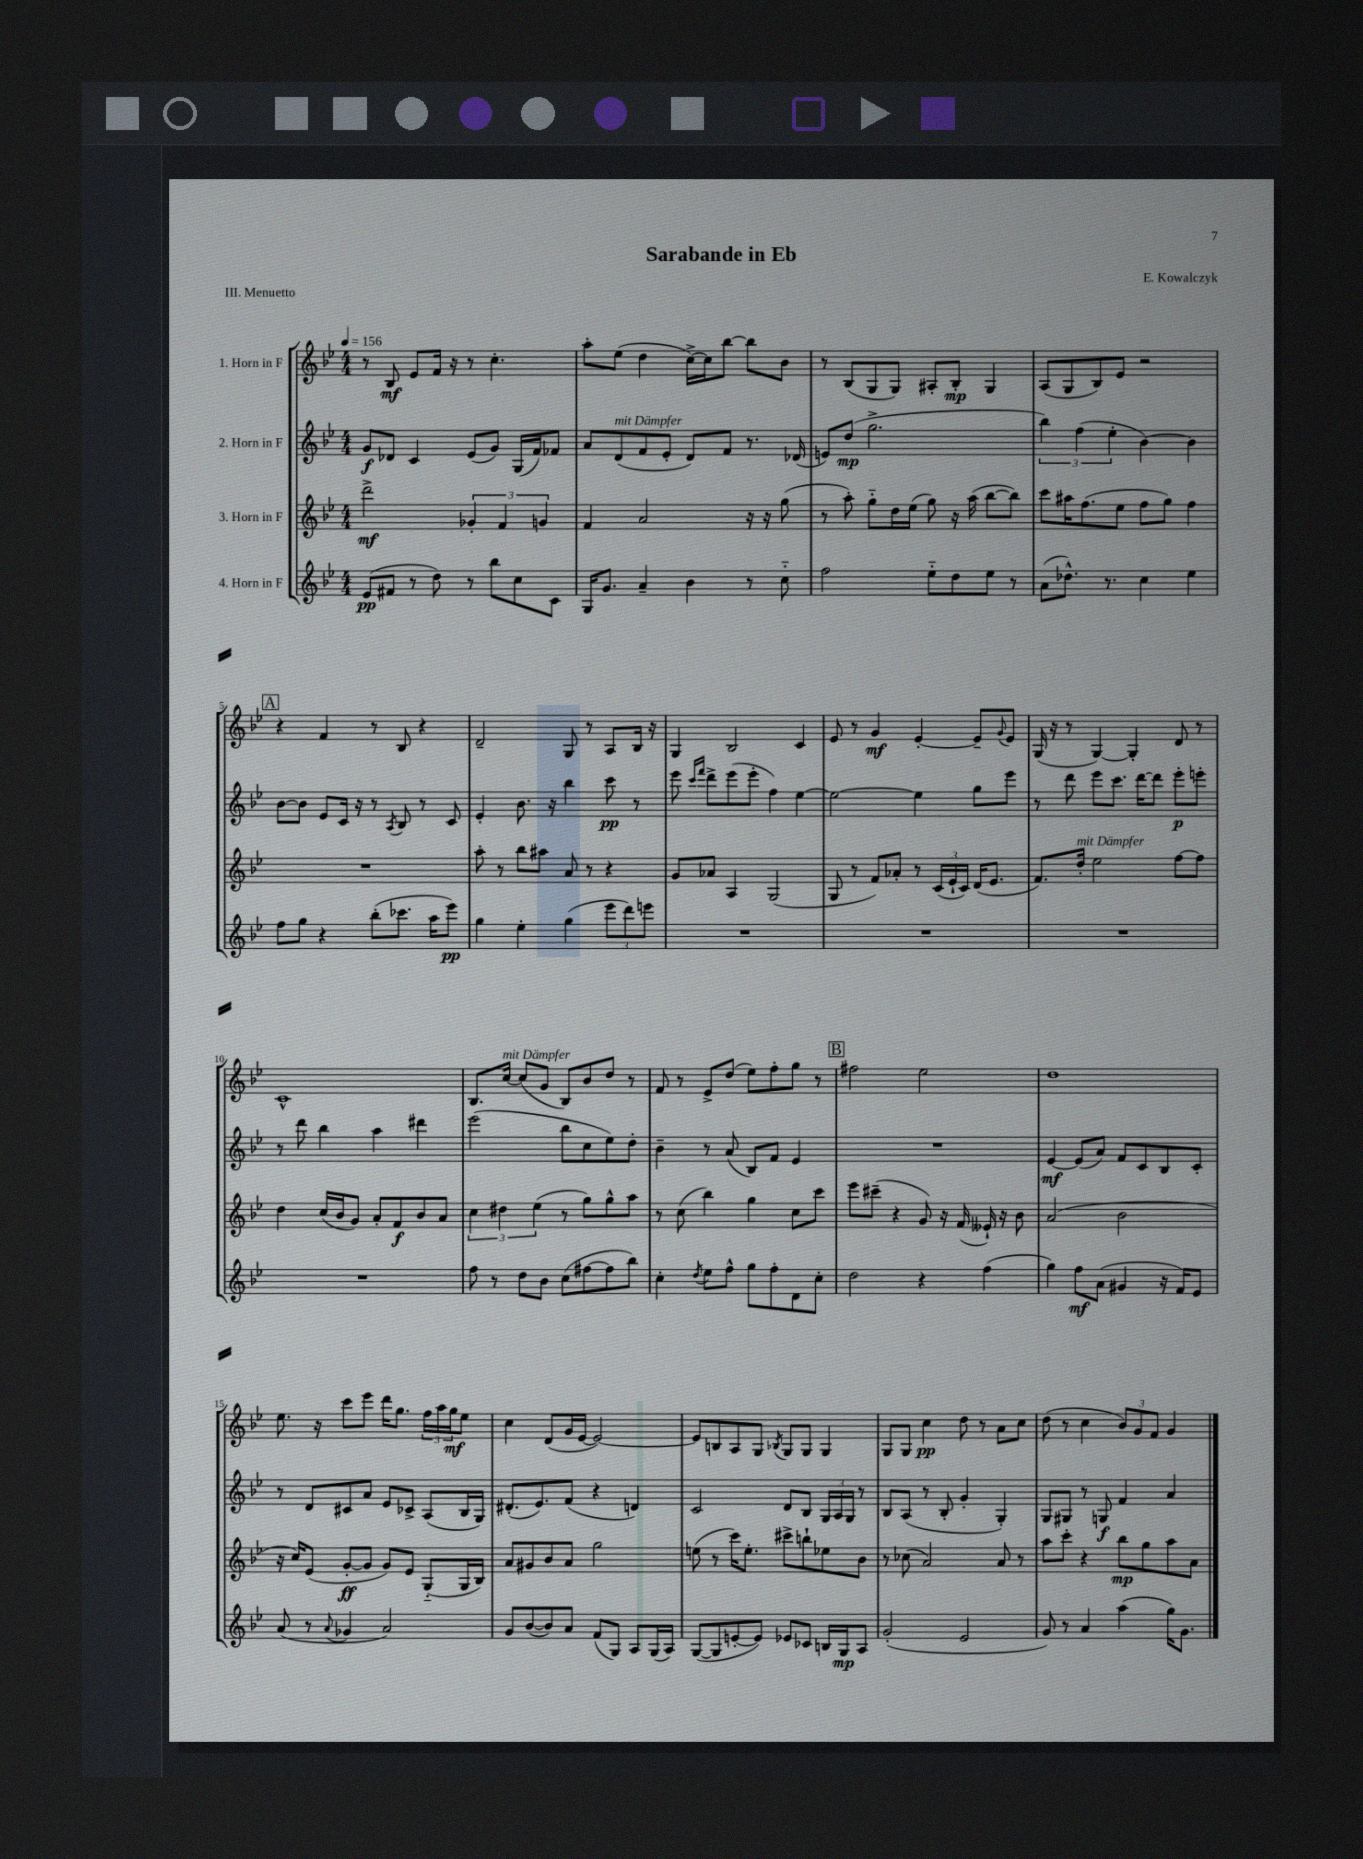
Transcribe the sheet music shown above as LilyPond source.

\header { title = "Sarabande in Eb" composer = "E. Kowalczyk" piece = "III. Menuetto" }
<<
\new StaffGroup <<
\new Staff = "s0" \with { instrumentName = "1. Horn in F" } {
    \clef treble \key bes \major \numericTimeSignature \time 4/4 \tempo 4 = 156
    r8 bes8\mf ees'8 f'16 r16 r8 c''4.-. |
    a''8-. ees''8( d''4 c''16~->) c''16 bes''8~ bes''8 bes'8 |
    r8 bes8( g8 g8) ais8-. bes8-.\mp g4 |
    a8( g8 bes8) ees'8 r2 |
    \mark \markup { \box "A" } r4 f'4 r8 bes8 r4 |
    d'2-- g8 r8 a8 bes16 r16 |
    g4 bes2 c'4 |
    ees'8 r8 g'4\mf ees'4~-. ees'8-- \appoggiatura { g'8 } ees'8 |
    g16( r16 r8 g4~) g4-. d'8 r8 |
    c'1-^ |
    bes8. c''16~^\markup { \italic "mit Dämpfer" } c''8( g'8 bes8) bes'8 d''8 r8 |
    f'8 r8 ees'8-> d''8( ees''8) f''8-. g''8 r8 |
    \mark \markup { \box "B" } fis''2 ees''2 |
    d''1 |
    ees''8. r16 c'''8 ees'''8 d'''16 g''8. \tuplet 3/2 { f''16 a''16 g''16\mf } ees''8 |
    c''4 d'8( g'16 ees'16~ ees'2~) |
    ees'8 b8 a8 g8 \acciaccatura { bes8 } g8 g8 g4 |
    g8 g8 c''4\pp d''8 r8 a'8 c''8 |
    d''8( r8 c''4 \tuplet 3/2 { bes'8) g'8 f'8 } g'4 \bar "|." |
}
\new Staff = "s1" \with { instrumentName = "2. Horn in F" } {
    \clef treble \key bes \major \numericTimeSignature \time 4/4
    g'8\f des'8 c'4 ees'8( g'8) g16( f'16) fes'8 |
    a'8 d'8^\markup { \italic "mit Dämpfer" }( f'8 ees'8-. d'8) f'8 r8. des'16( |
    e'8) d''8\mp( g''2.-> |
    \tuplet 3/2 { bes''4) f''4( ees''4-. } bes'4~) bes'4 |
    \mark \markup { \box "A" } bes'8~ bes'8 ees'8 c'16 r16 r8 \acciaccatura { a8 } bes8 r8 c'8 |
    ees'4-. bes'8. r16 bes''4 c'''8\pp r8 |
    ees'''8 \grace { c'''16 f'''16 } d'''8-> ees'''8( ees'''8-. f''4) ees''4~ |
    ees''2~ ees''4 g''8 ees'''8 |
    r8 d'''8 ees'''8 c'''8. d'''16~ d'''8 ees'''8-.\p e'''8-. |
    r8 d'''8 bes''4 a''4 dis'''4 |
    ees'''2( bes''8 c''8 ees''8) d''8-. |
    bes'4-- r8 a'8( bes8) f'8 ees'4 |
    \mark \markup { \box "B" } R1 |
    ees'4~\mf ees'8( a'8) f'8 c'8 bes8 c'8-. |
    r8 d'8 cis'8 a'8 ees'8 ces'8-> a8( bes16 g16) |
    dis'8.-.( ees'8.) f'8( r4 d'4) |
    c'2 d'8 bes8 \tuplet 3/2 { g16 a16 g16 } r8 |
    bes8 a8( r8 bes8-. g'4-. g4-.) |
    g8 gis8 r8 g8\f f'4 a'4 \bar "|." |
}
\new Staff = "s2" \with { instrumentName = "3. Horn in F" } {
    \clef treble \key bes \major \numericTimeSignature \time 4/4
    d'''2->\mf \tuplet 3/2 { ges'4-. f'4 g'4 } |
    f'4 a'2 r16 r16 g''8( |
    r8 a''8-.) g''8-_ d''16 ees''16( g''8) r16 a''16( bes''8~ bes''8) |
    c'''8 ais''16 f''8.( ees''8 f''8 g''8) f''4 |
    \mark \markup { \box "A" } R1 |
    a''8-. r8 bes''8 ais''8 a'8 r8 r4 |
    g'8 aes'8 a4 g2( |
    g8 r8 f'8) aes'8-. r8 \tuplet 3/2 { c'16( ees'16-! c'16) } d'16( ees'8. |
    f'8.) d''16-.^\markup { \italic "mit Dämpfer" } ees''2 f''8~ f''8 |
    d''4 c''16( bes'16 g'8) a'8-. f'8\f bes'8 a'8 |
    \tuplet 3/2 { c''4 dis''4 ees''4( } r8 g''8) g''8-^ a''8 |
    r8 c''8( bes''4) g''4 c''8 c'''8 |
    \mark \markup { \box "B" } ees'''8 cis'''8--( r4 g'8) r16 f'16( eeses'16-!) r16 bes'8 |
    a'2( bes'2 |
    r16 c''16) ees'8( g'8~-.\ff g'8 g'8) ees'8 g8-_( g16 bes16) |
    a'8 gis'8 bes'8 a'8 g''2 |
    e''8( r8 c'''16) e''8.-. cis'''8-> b''8-! ees''8 bes'8 |
    r8 ces''8( a'2) a'8 r8 |
    a''8 c'''8-. r4 bes''8\mp g''8 a''8 a'8 \bar "|." |
}
\new Staff = "s3" \with { instrumentName = "4. Horn in F" } {
    \clef treble \key bes \major \numericTimeSignature \time 4/4
    ees'8\pp( fis'8 r8 d''8) r8 bes''8 c''8 c'8 |
    g16 g'8. a'4-- bes'4 r8 c''8-_ |
    f''2 ees''8-_ d''8 ees''8 r8 |
    a'8( des''8.-^) r8. c''4 ees''4 |
    \mark \markup { \box "A" } f''8 g''8 r4 bes''8-.( ces'''8. a''16 ees'''8\pp) |
    g''4 ees''4-. g''4( \tuplet 3/2 { ees'''8 d'''8) e'''8 } |
    R1 |
    R1 |
    R1 |
    R1 |
    f''8 r8 d''8 bes'8 c''8( fis''8~ fis''8 bes''8) |
    c''4-. \acciaccatura { d''8 } ees''8 f''8-^ g''8 f''8-. d'8 c''8-. |
    \mark \markup { \box "B" } d''2 r4 f''4( |
    g''4) f''8\mf a'8( gis'4 r16 f'16) ees'8 |
    a'8( r8 \appoggiatura { a'8 } ges'4 a'2) |
    g'8 bes'8~( bes'8) a'8 f'8( g8) a8 g16( a16) |
    g8~( g8 e'8~-. e'8) ees'8 ces'8 b16 g16\mp a8 |
    g'2-.( ees'2 |
    g'8) r8 a'4 a''4( g''16) g'8. \bar "|." |
}
>>
>>
